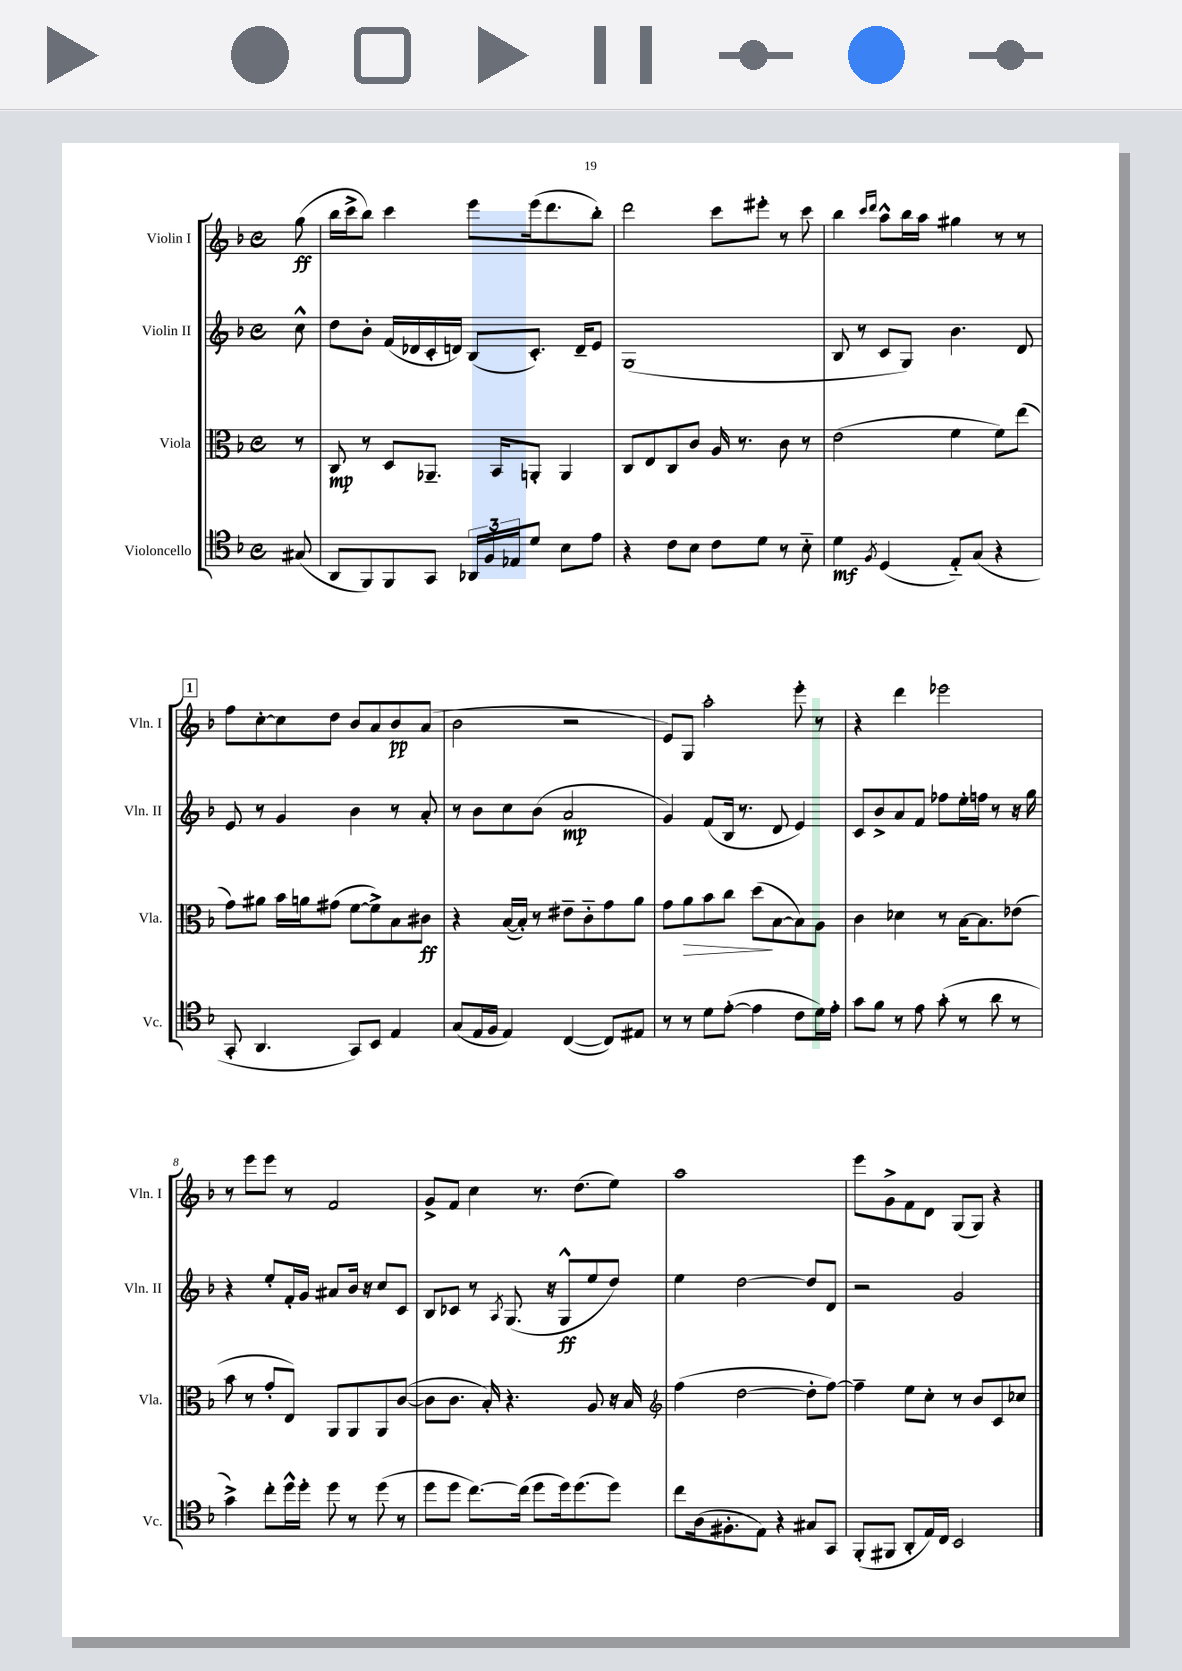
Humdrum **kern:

**kern	**dynam	**kern	**dynam	**kern	**dynam	**kern	**dynam
*part4	*part4	*part3	*part3	*part2	*part2	*part1	*part1
*staff4	*staff4	*staff3	*staff3	*staff2	*staff2	*staff1	*staff1
*I"Violoncello	*	*I"Viola	*	*I"Violin II	*	*I"Violin I	*
*I'Vc.	*	*I'Vla.	*	*I'Vln. II	*	*I'Vln. I	*
*clefC4	*	*clefC3	*	*clefG2	*	*clefG2	*
*k[b-]	*	*k[b-]	*	*k[b-]	*	*k[b-]	*
*M4/4	*	*M4/4	*	*M4/4	*	*M4/4	*
*met(c)	*	*met(c)	*	*met(c)	*	*met(c)	*
=	=	=	=	=	=	=	=
(8G#X/	.	8r	.	8cc^^\	.	(8gg\	ff
=1	=1	=1	=1	=1	=1	=1	=1
8AA/L	.	8C/	mp	8dd\L	.	16bb-\LL	.
.	.	.	.	.	.	16ccc^\J	.
8FF/)	.	8r	.	8b-'\J	.	8bb-\J)	.
8FF/	.	8D/L	.	(16f/LL	.	4ccc\	.
.	.	.	.	16d-X/	.	.	.
8GG/J	.	8.AA-X~/J	.	16c'/	.	.	.
.	.	.	.	16dn/JJ)	.	.	.
24AA-X/LL	.	.	.	(8B-/L	.	8eee\L	.
24F/	.	.	.	.	.	.	.
.	.	16BB-/KL	.	.	.	.	.
24E-X/J	.	.	.	.	.	.	.
8d/J	.	8AAn'/J	.	8.c'/J)	.	(16eee\k	.
.	.	.	.	.	.	8.ddd\	.
8B-\L	.	4AA/	.	.	.	.	.
.	.	.	.	16d~/KL	.	.	.
8e\J	.	.	.	8e/J	.	8bb-'\J)	.
=2	=2	=2	=2	=2	=2	=2	=2
4r	.	8C/L	.	(1G	.	2ddd\	.
.	.	8E/	.	.	.	.	.
8c\L	.	8C/	.	.	.	.	.
8B-\J	.	8c/J	.	.	.	.	.
8c\L	.	16A/	.	.	.	8ccc\L	.
.	.	8.r	.	.	.	.	.
8d\J	.	.	.	.	.	8eee#X'\J	.
8r	.	8c\	.	.	.	8r	.
8B-\	.	8r	.	.	.	8ccc\	.
=3	=3	=3	=3	=3	=3	=3	=3
4d\	mf	(2e\	.	8B-/	.	4bb-\	.
.	.	.	.	8r	.	.	.
.	.	.	.	.	.	16qqccc/LL	.
8qF/	.	.	.	.	.	16qqddd/JJ	.
(4D/	.	.	.	8c/L	.	8aa^^\L	.
.	.	.	.	8G/J)	.	16bb-\L	.
.	.	.	.	.	.	16aa\JJ	.
8E/L)	.	4f\	.	4.b-\	.	4gg#X\	.
(8G/J	.	.	.	.	.	.	.
4r	.	8f\L)	.	.	.	8r	.
.	.	(8ee\J	.	8d/	.	8r	.
!!LO:LB:g=z
!!LO:REH:place=s1:t=1
=4	=4	=4	=4	=4	=4	=4	=4
8GG'/	.	8g\L)	.	8e/	.	8ff\L	.
4.AA/	.	8a#X\J	.	8r	.	[8cc'\	.
.	.	16b-\LL	.	4g/	.	8cc\]	.
.	.	16an\J	.	.	.	.	.
.	.	(8g#X\J	.	.	.	8dd\J	.
8GG/L)	.	[8f\L	.	4b-\	.	8b-/L	.
8BB-/J	.	8f^\])	.	.	.	8a/	.
4E/	.	8B-\	.	8r	.	8b-/	pp
.	.	8c#X\J	ff	8a'/	.	(8a/J	.
=5	=5	=5	=5	=5	=5	=5	=5
(8G/L	.	4r	.	8r	.	2b-\	.
16E/L	.	.	.	8b-\L	.	.	.
16F/JJ	.	.	.	.	.	.	.
4E/)	.	([16B-/LL	.	8cc\	.	.	.
.	.	16B-'/JJ])	.	.	.	.	.
.	.	8r	.	(8b-\J	.	.	.
([4C/	.	8e#X~\L	.	2a/	mp	2r	.
.	.	8c\	.	.	.	.	.
8C/L])	.	8g\	.	.	.	.	.
8E#X/J	.	8a\J	.	.	.	.	.
=6	=6	=6	=6	=6	=6	=6	=6
8r	.	8g\L	.	4g/)	.	8e/L)	.
!	!	!	!LO:HP:b	!	!	!	!
8r	.	8a\	>	.	.	8G/J	.
8d\L	.	8b-\	.	(8f/L	.	2aa'\	.
([8e'\J	.	8cc\J	.	16B-/Jk	.	.	.
.	.	.	.	8.r	.	.	.
4e\]	.	(8dd\L	.	.	.	.	.
.	.	[8B-\	]	8d/	.	.	.
8c\L	.	8B-\])	.	4e/)	.	8eee'\	.
16d\L)	.	8A\J	.	.	.	8r	.
16e'\JJ	.	.	.	.	.	.	.
=7	=7	=7	=7	=7	=7	=7	=7
8g\L	.	4c\	.	8c/L	.	4r	.
8f\J	.	.	.	8b-^/	.	.	.
8r	.	4d-X\	.	8a/	.	4ddd\	.
8e\	.	.	.	8f/J	.	.	.
(8g'\	.	8r	.	8ff-X\L	.	2eee-X\	.
8r	.	[16B-\KL	.	16ee'\L	.	.	.
.	.	8.B-\]	.	16ffn\JJ	.	.	.
8a\	.	.	.	8r	.	.	.
8r	.	(8e-X\J	.	16r	.	.	.
.	.	.	.	16gg\	.	.	.
!!LO:LB:g=z
=8	=8	=8	=8	=8	=8	=8	=8
4g^\)	.	8b-\	.	4r	.	8r	.
.	.	8r	.	.	.	8eee\L	.
8cc'\L	.	8g'/L	.	8ee'/L	.	8eee\J	.
16dd^^\L	.	8E/J)	.	16f'/L	.	8r	.
16dd'\JJ	.	.	.	16g/JJ	.	.	.
8dd\	.	8AA/L	.	8a#X/L	.	2f/	.
8r	.	8AA/	.	16b-/Jk	.	.	.
.	.	.	.	16r	.	.	.
(8dd\	.	8AA/	.	8cc/L	.	.	.
8r	.	([8c/J	.	8c/J	.	.	.
=9	=9	=9	=9	=9	=9	=9	=9
8dd\L	.	8c\L]	.	8B-/L	.	8g^/L	.
8dd\J	.	8.c\J	.	8c-X/J	.	8f/J	.
[8.cc\L)	.	.	.	8r	.	4cc\	.
.	.	16B-'/)	.	.	.	.	.
.	.	.	.	8qA/	.	.	.
.	.	4.r	.	(8.G/	.	.	.
(16cc\Jk]	.	.	.	.	.	.	.
8dd\L	.	.	.	.	.	8.r	.
.	.	.	.	16r	.	.	.
16dd\k)	.	.	.	8G^^/L	ff	.	.
(8.dd\	.	.	.	.	.	(8.dd\L	.
.	.	8A/	.	8ee/	.	.	.
8dd\J)	.	16r	.	8dd/J)	.	8ee\J)	.
.	.	16B-/	.	.	.	.	.
=10	=10	=10	=10	=10	=10	=10	=10
*	*	*clefG2	*	*	*	*	*
8cc\L	.	(4ff\	.	4ee\	.	1aa	.
(16A\k	.	.	.	.	.	.	.
8.F#X'\	.	.	.	.	.	.	.
.	.	[2dd\	.	[2dd\	.	.	.
8E\J)	.	.	.	.	.	.	.
4r	.	.	.	.	.	.	.
8G#X/L	.	8dd'\L]	.	8dd/L]	.	.	.
8GG/J	.	[8ff\J)	.	8d/J	.	.	.
=11	=11	=11	=11	=11	=11	=11	=11
(8FF'/L	.	4ff~\]	.	2r	.	8eee\L	.
8FF#X/J	.	.	.	.	.	8g^\	.
8AA'/L	.	8ee\L	.	.	.	8f\	.
16E/L)	.	8cc'\J	.	.	.	8d\J	.
16C/JJ	.	.	.	.	.	.	.
2BB-/	.	8r	.	2g/	.	(8G/L	.
.	.	8b-/L	.	.	.	8G/J)	.
.	.	8c/	.	.	.	4r	.
.	.	8cc-X/J	.	.	.	.	.
==	==	==	==	==	==	==	==
*-	*-	*-	*-	*-	*-	*-	*-
